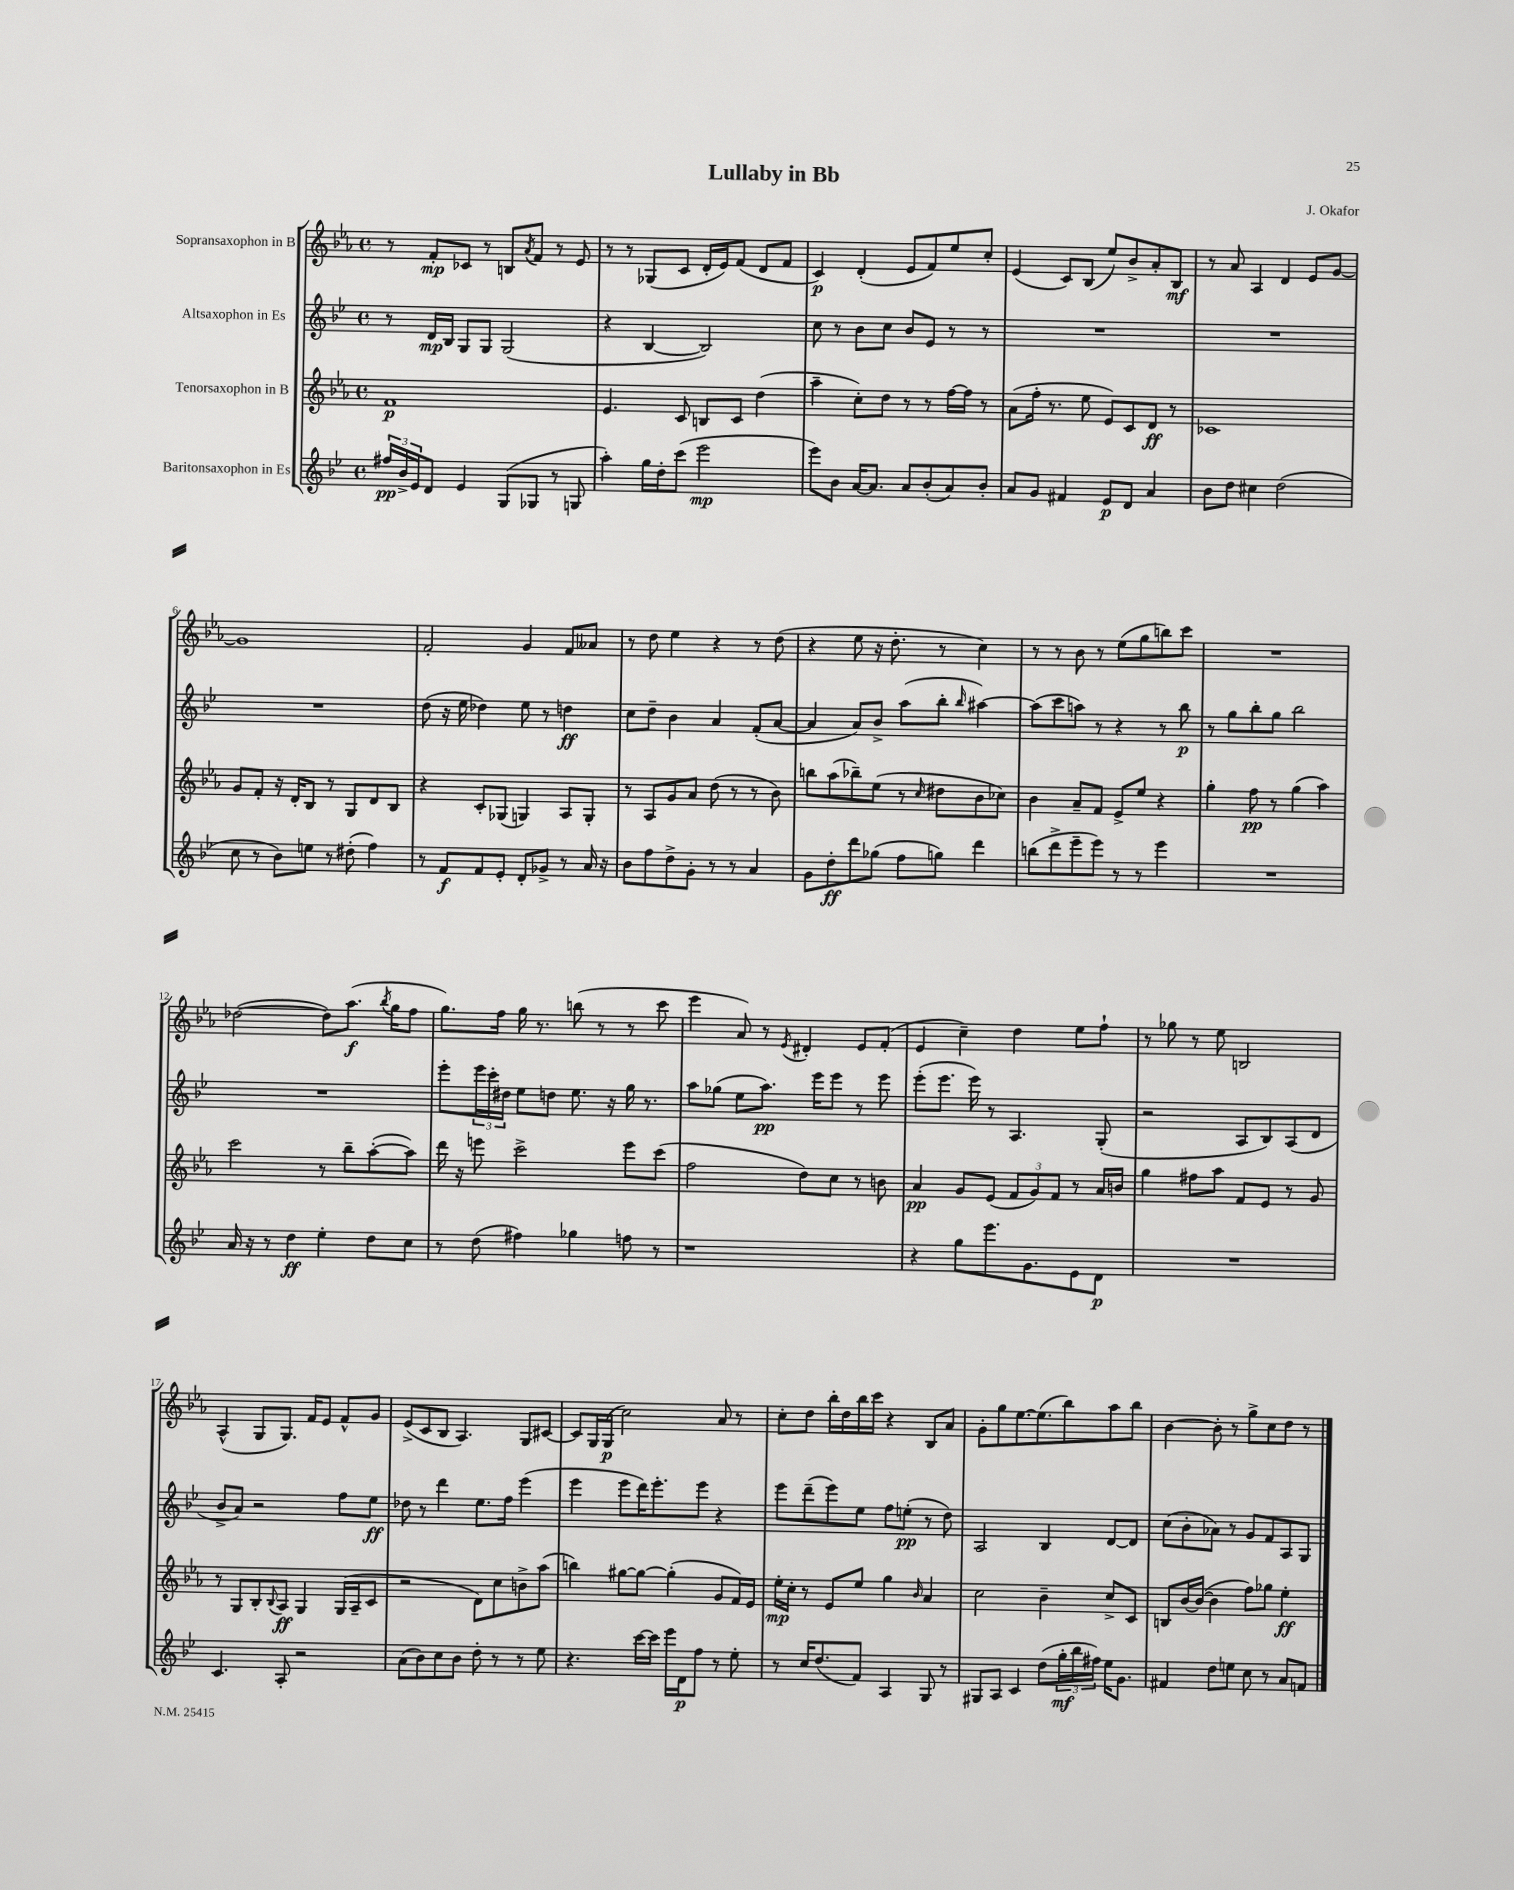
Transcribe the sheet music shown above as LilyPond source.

\header { title = "Lullaby in Bb" composer = "J. Okafor" }
<<
\new StaffGroup <<
\new Staff = "s0" \with { instrumentName = "Sopransaxophon in B" } {
    \clef treble \key ees \major \defaultTimeSignature \time 4/4
    r8 f'8-.\mp ces'8 r8 b8 \acciaccatura { aes'8 } f'8 r8 ees'8 |
    r8 r8 ges8( c'8 d'16-. ees'16) f'8( d'8 f'8 |
    c'4\p) d'4-.( ees'8 f'8) ees''8 c''8-. |
    ees'4( c'8) bes8( ees''8) bes'8-> aes'8-. bes8\mf |
    r8 aes'8 aes4 d'4 ees'8 g'8~ |
    g'1 |
    f'2-. g'4 f'8 aeses'8 |
    r8 d''8 ees''4 r4 r8 d''8( |
    r4 ees''8 r16 d''8.-. r8 c''4) |
    r8 r8 bes'8 r8 ees''8( g''8 b''8) c'''8 |
    R1 |
    des''2~( des''8) aes''8.\f( \acciaccatura { bes''8 } g''16 f''8 |
    g''8.) f''16 g''16 r8. b''8( r8 r8 c'''8 |
    ees'''4 aes'8) r8 \acciaccatura { ees'8 } dis'4-. ees'8 f'8-.( |
    ees'4 c''4--) d''4 ees''8 f''8-! |
    r8 ges''8 r8 ees''8 b2 |
    aes4-^( g8 g8.) f'16 ees'8 f'8-^ g'8 |
    ees'8->( c'8 bes8 aes4.) g8 cis'8~ |
    cis'8 g16 g16\p( c''2) aes'8 r8 |
    c''8-. d''8 bes''16-. d''16 bes''16 c'''16 r4 bes8 aes'8 |
    g'8-. g''8 ees''8.~ ees''8.( bes''8) aes''8 bes''8 |
    bes'4~ bes'8-. r8 g''8-> c''8 d''8 r8 \bar "|." |
}
\new Staff = "s1" \with { instrumentName = "Altsaxophon in Es" } {
    \clef treble \key bes \major \defaultTimeSignature \time 4/4
    r8 d'16\mp bes16 g8 g8 g2( |
    r4 bes4~ bes2) |
    c''8 r8 bes'8 c''8 bes'8 ees'8 r8 r8 |
    R1 |
    R1 |
    R1 |
    d''8( r16 ees''16 des''4) ees''8 r8 d''4\ff |
    c''8 d''8-- bes'4 a'4 f'8-.( a'8~ |
    a'4 a'8) bes'8-> a''8( bes''8-. \grace { bes''16 } ais''4~) |
    ais''8( c'''8 a''8) r8 r4 r8 bes''8\p |
    r8 g''8 bes''8-. g''8 bes''2 |
    R1 |
    ees'''8-. \tuplet 3/2 { ees'''16 c'''16-. dis''16 } ees''8 d''8 ees''8. r16 g''16 r8. |
    a''8 ges''8( ees''8 a''8.\pp) ees'''16 ees'''8 r8 ees'''8 |
    ees'''8-.( ees'''8. ees'''16) r8 a4. g8-.( |
    r2 a8 bes8) a8( d'8 |
    bes'8-> a'8) r2 f''8 ees''8\ff |
    des''8 r8 d'''4 ees''8. f''16 ees'''4( |
    ees'''4 ees'''8 d'''16) ees'''8.-. ees'''8 r4 |
    ees'''8 d'''8--( ees'''8) ees''8 f''8 e''8-.\pp( r8 d''8) |
    a2 bes4 d'8~ d'8 |
    c''8( bes'8-. aes'8) r8 g'8 f'8 a8 g8 \bar "|." |
}
\new Staff = "s2" \with { instrumentName = "Tenorsaxophon in B" } {
    \clef treble \key ees \major \defaultTimeSignature \time 4/4
    f'1\p |
    ees'4. c'8 b8 c'8 d''4( |
    aes''4-- c''8-.) d''8 r8 r8 f''16~ f''16 r8 |
    aes'8( f''16-. r8. ees''8 ees'8) c'8 d'8\ff r8 |
    ces'1 |
    g'8 f'8-. r16 d'16-. bes8 r8 g8 d'8 bes8 |
    r4 c'8-. ges8( g4) aes8 g8-. |
    r8 aes8 g'8 aes'8 d''8( r8 r8 bes'8) |
    b''8 aes''8( bes''8--) ees''8( r8 \grace { c''16 } dis''8 bes'8 ces''8) |
    bes'4 aes'8-- f'8 ees'8-> ees''8 r4 |
    g''4-. f''8\pp r8 g''4( aes''4) |
    c'''2 r8 bes''8-- aes''8~-.( aes''8) |
    d'''16 r16 e'''8 c'''2-> e'''8 c'''8( |
    f''2 d''8) c''8 r8 b'8 |
    aes'4\pp g'8 ees'8( \tuplet 3/2 { f'8 g'8) f'8 } r8 aes'16 b'16 |
    g''4 fis''8 aes''8 f'8 ees'8 r8 g'8 |
    r8 g8 bes8-. \appoggiatura { bes8 } aes8\ff g4 g16( aes16-- c'8 |
    r2 d'8) c''8 b'8-> aes''8( |
    b''4) gis''8~ gis''8~ gis''4-.( g'8 f'16) ees'16 |
    ees''16-.\mp c''16-. r8 ees'8 ees''8 g''4 \grace { bes'16 } aes'4 |
    c''2 bes'4-- c''8-> c'8 |
    b8 bes'16~ bes'16~( bes'4 f''8) ges''8 ees''4-.\ff \bar "|." |
}
\new Staff = "s3" \with { instrumentName = "Baritonsaxophon in Es" } {
    \clef treble \key bes \major \defaultTimeSignature \time 4/4
    \tuplet 3/2 { fis''16\pp bes'16-> ees'16 } d'8 ees'4 g8( ges8 r8 g8 |
    a''4-.) g''16 d''16-. c'''8( ees'''2\mp |
    ees'''8) bes'8 a'16~ a'8. a'8 bes'8-.( a'8) bes'8-. |
    a'8 g'8 fis'4 ees'8\p d'8 a'4 |
    bes'8 d''8 cis''4 d''2( |
    c''8 r8 bes'8) e''8 r8 dis''8-.( f''4) |
    r8 f'8\f f'8 ees'8-. d'8-. ges'8-> r8 a'16 r16 |
    bes'8 f''8 d''8-> g'8-. r8 r8 a'4 |
    g'8 d''8-.\ff d'''8 ges''8( f''8 g''8) d'''4 |
    b''8( d'''8-> ees'''8-- ees'''8) r8 r8 ees'''4 |
    R1 |
    a'16 r16 r8 d''4\ff ees''4-. d''8 c''8 |
    r8 d''8( fis''4) ges''4 f''8 r8 |
    r1 |
    r4 g''8 ees'''8. g'8. ees'8 d'8\p |
    R1 |
    c'4. a8-. r2 |
    a'8( bes'8) c''8 bes'8 d''8-. r8 r8 ees''8 |
    r4. c'''16~ c'''16 ees'''16 d'16\p f''8 r8 ees''8-. |
    r8 c''16 d''8.( f'8) a4 g8 r8 |
    gis8 a8 c'4 d''8( \tuplet 3/2 { g''16-.\mf bes''16 fis''16) } ees''16 g'8. |
    fis'4 d''8 e''8 c''8 r8 a'8 f'8 \bar "|." |
}
>>
>>
